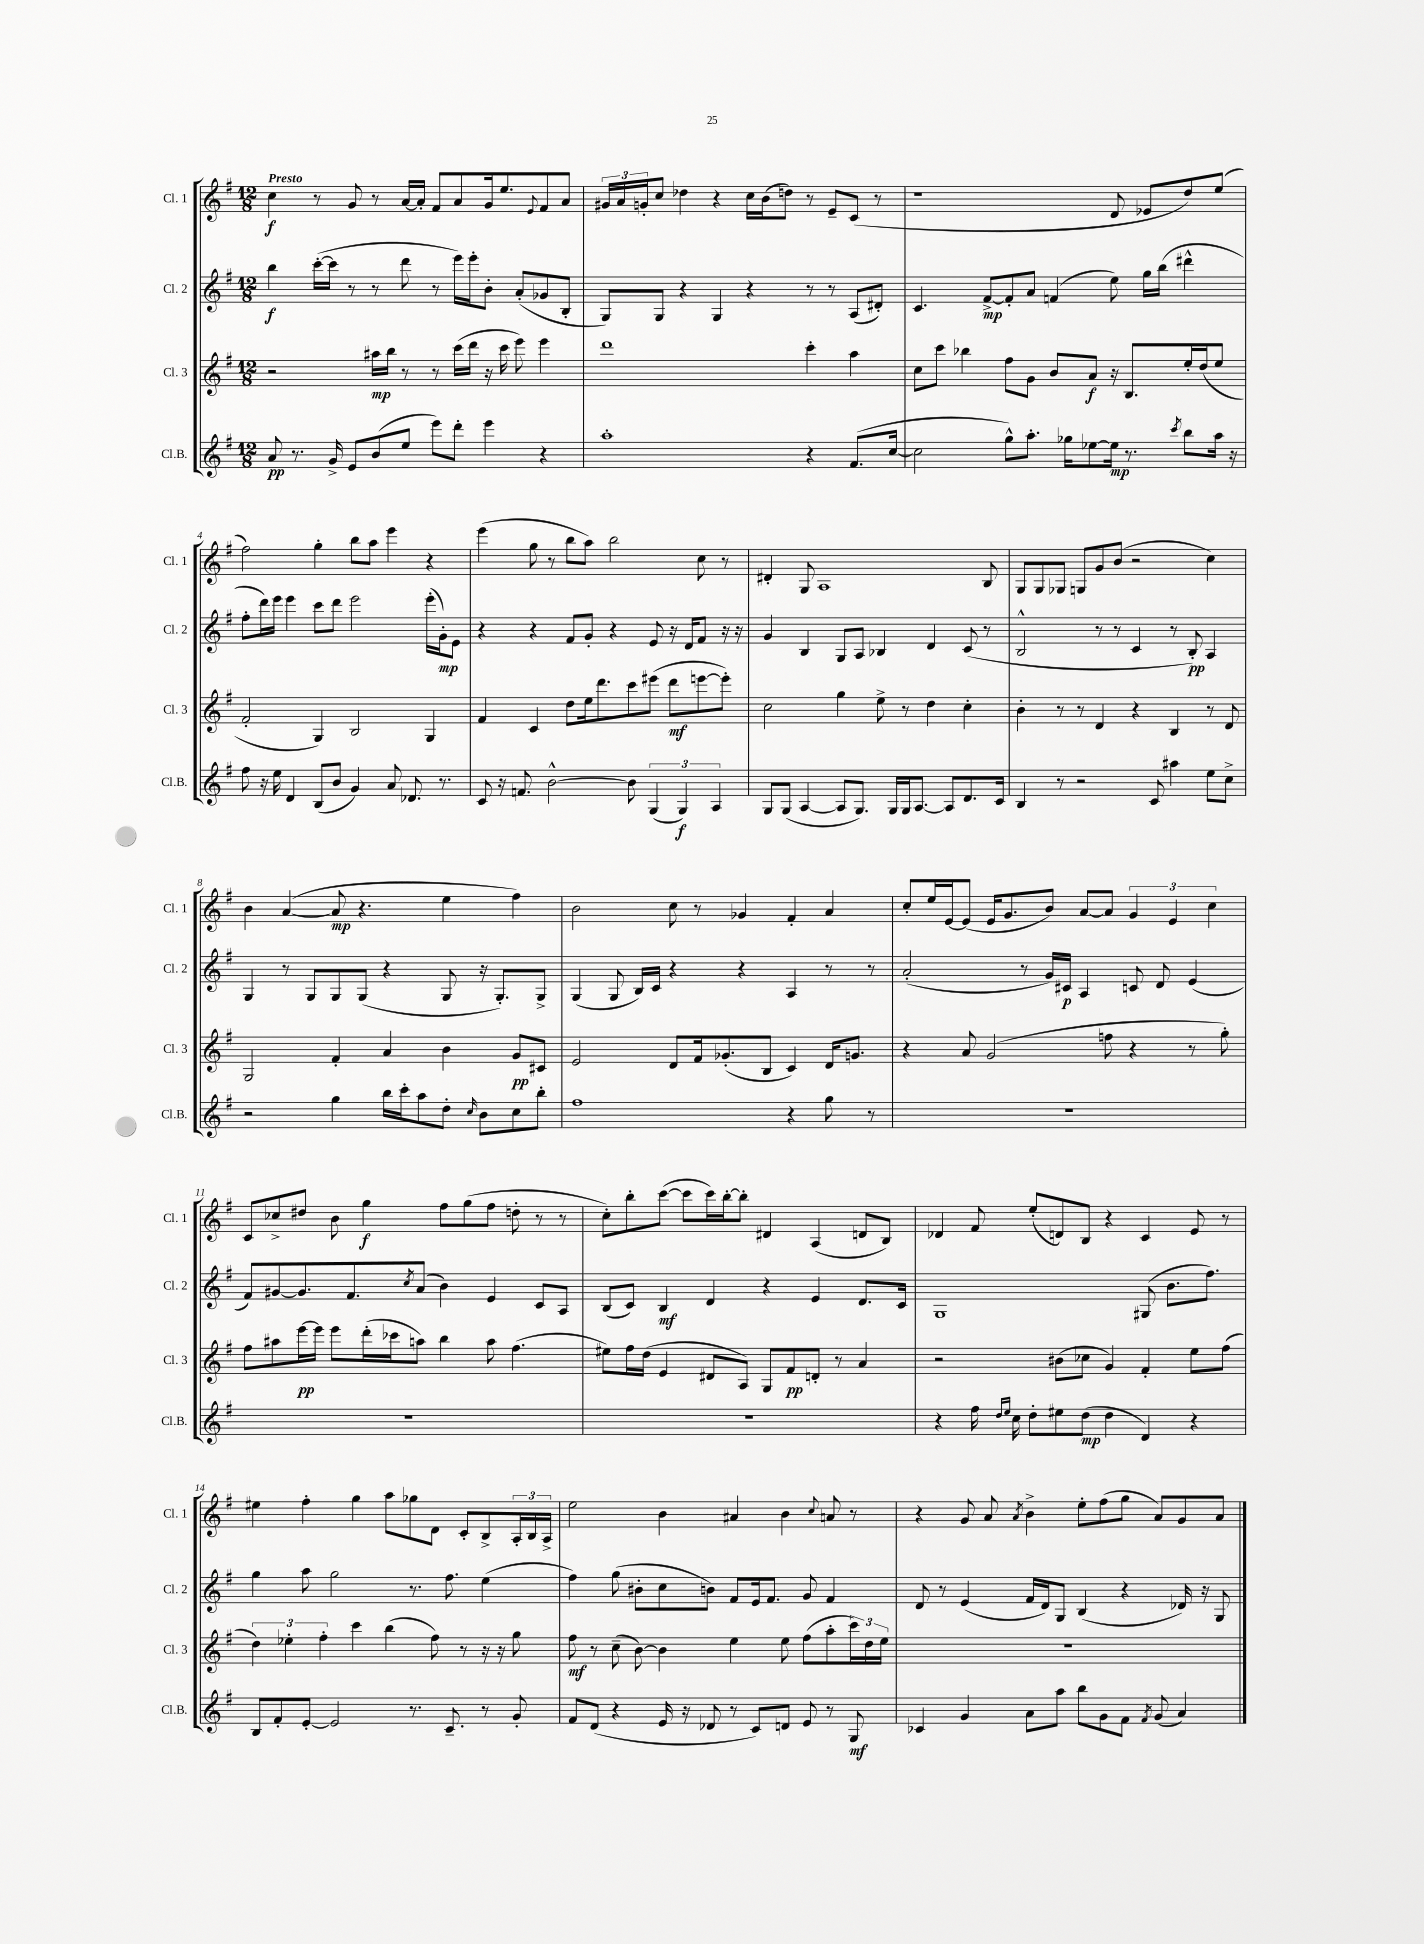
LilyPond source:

<<
\new StaffGroup <<
\new Staff = "s0" \with { instrumentName = "Cl. 1" shortInstrumentName = "Cl. 1" } {
    \clef treble \key g \major \numericTimeSignature \time 12/8 \tempo "Presto"
    c''4\f r8 g'8 r8 a'16~ a'16-. fis'8 a'8 g'16 e''8. \appoggiatura { e'8 } fis'8 a'8 |
    \tuplet 3/2 { gis'16 a'16 g'16-. } c''8 des''4 r4 c''16 b'16( d''8) r8 e'8-- c'8( r8 |
    r1 d'8 ees'8 d''8) e''8( |
    fis''2) g''4-. b''8 a''8 e'''4 r4 |
    e'''4( g''8 r8 b''8 a''8) b''2 c''8 r8 |
    dis'4-. g8 a1 b8 |
    g8 g8 ges8 g8 g'8 b'8( r2 c''4) |
    b'4 a'4~( a'8\mp r4. e''4 fis''4) |
    b'2 c''8 r8 ges'4 fis'4-. a'4 |
    c''8-. e''16 e'16~ e'8( e'16 g'8. b'8) a'8~ a'8 \tuplet 3/2 { g'4 e'4 c''4 } |
    c'8 ces''8-> dis''8 b'8 g''4\f fis''8 g''8( fis''8 d''8-. r8 r8 |
    c''8-.) b''8-. c'''8~( c'''8 c'''16) b''16~-. b''8-. dis'4 a4( d'8 b8) |
    des'4 fis'8 e''8-.( d'8) b8 r4 c'4 e'8 r8 |
    eis''4 fis''4-. g''4 a''8 ges''8 d'8 c'8-. b8-> \tuplet 3/2 { a16-. b16 a16-> } |
    e''2 b'4 ais'4 b'4 \appoggiatura { c''8 } a'8 r8 |
    r4 g'8 a'8 \acciaccatura { a'8 } b'4-> e''8-. fis''8( g''8 a'8) g'8 a'8 \bar "|." |
}
\new Staff = "s1" \with { instrumentName = "Cl. 2" shortInstrumentName = "Cl. 2" } {
    \clef treble \key g \major \numericTimeSignature \time 12/8
    b''4\f c'''16~-.( c'''16 r8 r8 d'''8 r8 e'''16) e'''16-. b'8-. a'8-.( ges'8 b8-. |
    g8) g8 r4 g4 r4 r8 r8 a8( dis'8-.) |
    c'4. fis'8~->\mp fis'8-. a'8 f'4( e''8) g''16 b''16( dis'''4-^ |
    fis''8-. d'''16) e'''16 e'''4 c'''8 d'''8 e'''2 e'''16-.( g'16-.\mp) e'8 |
    r4 r4 fis'8 g'8-. r4 e'8 r16 d'16 fis'8 r16 r16 |
    g'4 b4 g8 a8 bes4 d'4 c'8( r8 |
    b2-^ r8 r8 c'4 r8 b8-.\pp) a4 |
    g4 r8 g8 g8 g8( r4 g8 r16 g8.-.) g8-> |
    g4( g8 b16) c'16 r4 r4 a4 r8 r8 |
    a'2-.( r8 g'16) cis'16\p a4 c'8 d'8 e'4( |
    fis'8) gis'8~ gis'8. fis'8. \acciaccatura { c''8 } a'8( b'4) e'4 c'8 a8 |
    b8( c'8) b4\mf d'4 r4 e'4 d'8. c'16 |
    g1 gis8( b'8. fis''8.) |
    g''4 a''8 g''2 r8. fis''8. e''4( |
    fis''4) g''8( bis'8-. c''8 b'8) fis'8 e'16 fis'8. g'8 fis'4 |
    d'8 r8 e'4( fis'16 d'16) g8 b4( r4 des'16) r16 g8 \bar "|." |
}
\new Staff = "s2" \with { instrumentName = "Cl. 3" shortInstrumentName = "Cl. 3" } {
    \clef treble \key g \major \numericTimeSignature \time 12/8
    r2 ais''16\mp b''16 r8 r8 c'''16( d'''16 r16 c'''16 e'''8) e'''4 |
    d'''1 c'''4-. a''4 |
    c''8 c'''8 bes''4 fis''8 g'8 b'8 a'8\f r16 b8. e''16-. d''16( e''8 |
    fis'2-. g4) b2 g4 |
    fis'4 c'4 d''8 e''16 d'''8. c'''8 eis'''8( d'''8\mf e'''8~ e'''8-.) |
    c''2 g''4 e''8-> r8 d''4 c''4-. |
    b'4-. r8 r8 d'4 r4 b4 r8 d'8 |
    g2 fis'4-. a'4 b'4 g'8\pp cis'8 |
    e'2 d'8 fis'16 ges'8.-.( b8 c'4) d'16 g'8. |
    r4 a'8 g'2( f''8 r4 r8 g''8-.) |
    fis''8 ais''8 e'''16~\pp e'''16 e'''8 d'''16-.( ces'''16 a''8) b''4 a''8 fis''4.( |
    eis''8) fis''16 d''16( e'4 dis'8 a8) g8 fis'8\pp d'8-. r8 a'4 |
    r2 bis'8( ces''8 g'4) fis'4-. e''8 fis''8( |
    \tuplet 3/2 { d''4) ees''4-. fis''4-. } c'''4 b''4( fis''8) r8 r16 r16 g''8 |
    fis''8\mf r8 c''8--( b'8~) b'4 e''4 e''8 fis''8( a''8-. \tuplet 3/2 { c'''16) d''16 e''16 } |
    R1. \bar "|." |
}
\new Staff = "s3" \with { instrumentName = "Cl.B." shortInstrumentName = "Cl.B." } {
    \clef treble \key g \major \numericTimeSignature \time 12/8
    a'8\pp r8. g'16-> e'8 b'8( e''8 e'''8) d'''8-. e'''4 r4 |
    a''1-. r4 fis'8.( c''16~ |
    c''2 g''8-^) a''8.-. ges''16 ees''8~ ees''16\mp r8. \acciaccatura { c'''8 } b''8 a''16 r16 |
    fis''8 r16 e''16 d'4 b8( b'8 g'4) a'8 des'8. r8. |
    c'8 r16 f'8. b'2~-^ b'8 \tuplet 3/2 { g4( g4\f) a4 } |
    g8 g8( a4~ a8 g8.) g16 g16 a8.~ a8 d'8. c'16 |
    b4 r8 r2 c'8 ais''4 e''8 c''8-> |
    r2 g''4 b''16 c'''16-. a''8 d''8-. \grace { c''16 } b'8 c''8 b''8-. |
    fis''1 r4 g''8 r8 |
    R1. |
    R1. |
    R1. |
    r4 fis''16 \grace { d''16 e''16 } c''16 d''8-. eis''8 d''8\mp( d''4 d'4) r4 |
    b8 fis'8-. e'8~-. e'2 r8. c'8.-- r8 g'8-. |
    fis'8 d'8( r4 e'16 r16 des'8 r8 c'8) d'8 e'8 r8 g8\mf |
    ces'4 g'4 a'8 a''8 b''8 g'8 fis'8 \acciaccatura { fis'8 } g'8( a'4) \bar "|." |
}
>>
>>
